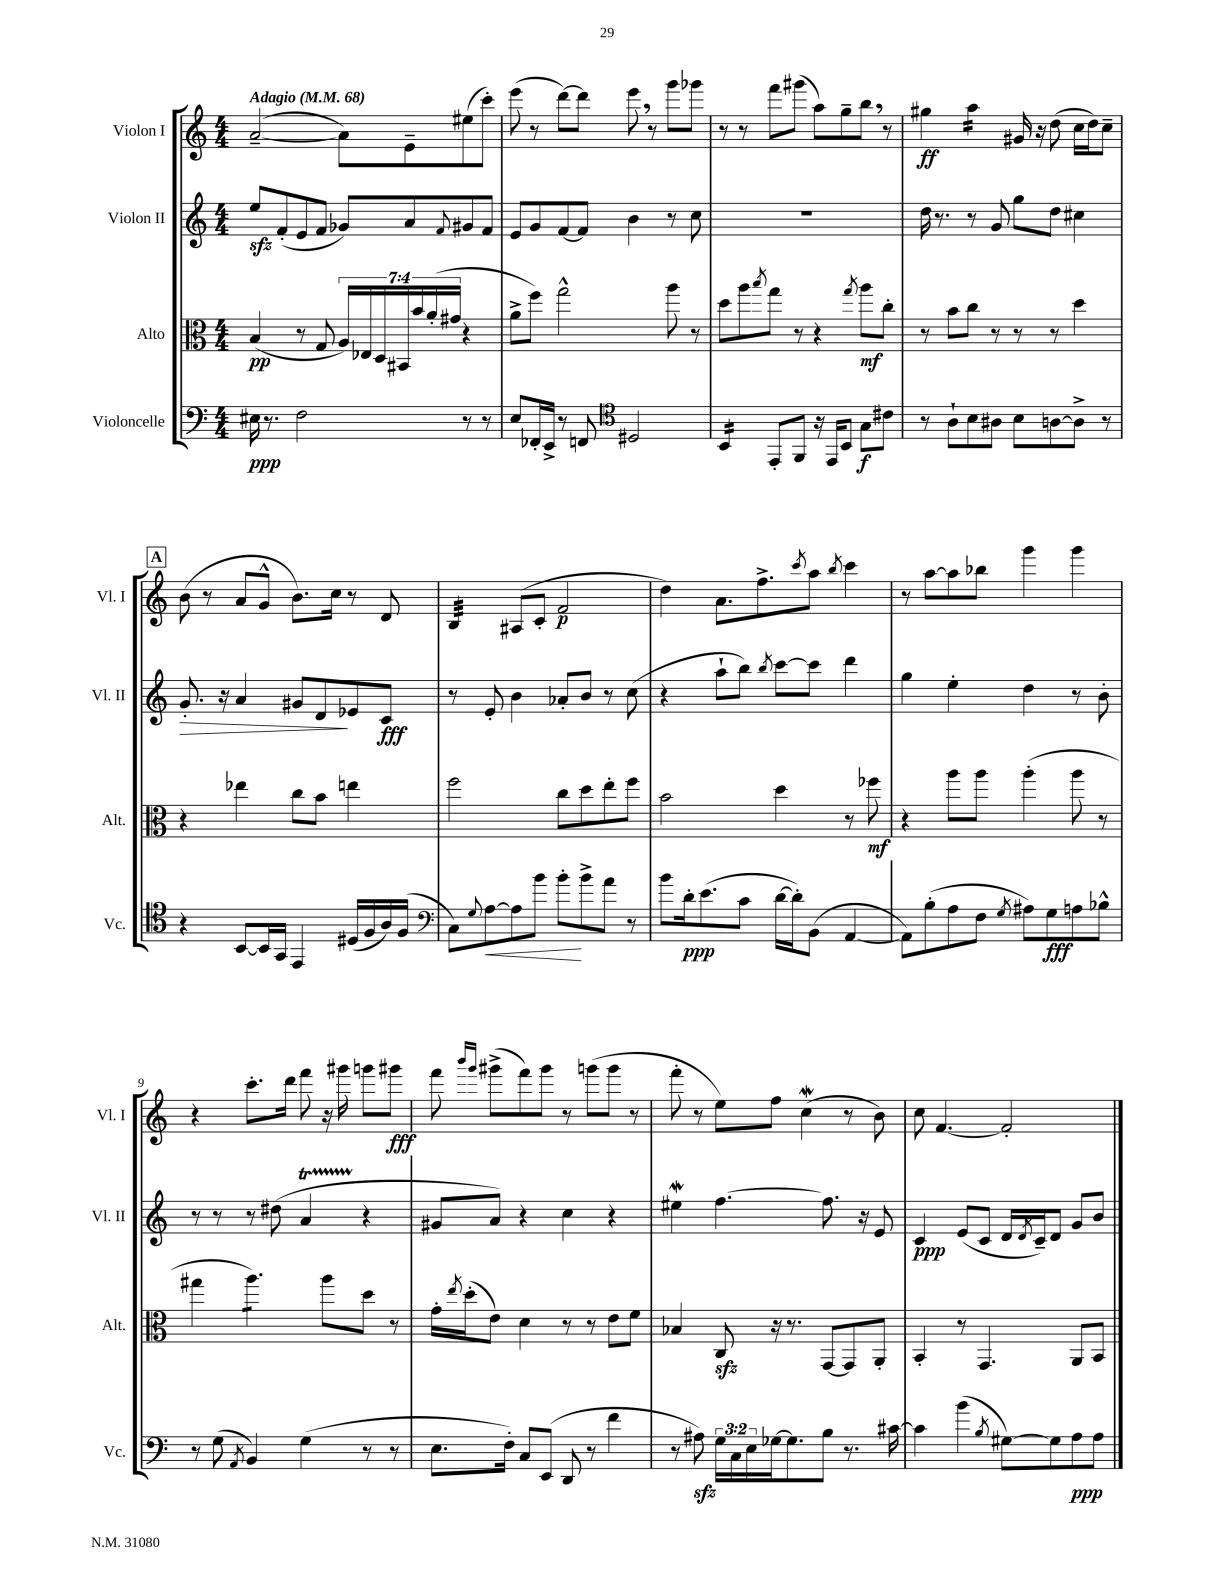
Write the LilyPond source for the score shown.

<<
\new StaffGroup <<
\new Staff = "s0" \with { instrumentName = "Violon I" shortInstrumentName = "Vl. I" } {
    \clef treble \key c \major \numericTimeSignature \time 4/4 \tempo "Adagio" 4 = 68
    a'2~--( a'8) e'8-- eis''8( c'''8-.) |
    e'''8( r8 d'''8~) d'''8 e'''8 \breathe r8 g'''8 ges'''8 |
    r8 r8 f'''8 gis'''8( a''8) g''8-- b''8 \breathe r8 |
    gis''4\ff a''4:16 gis'16 r16 d''8( c''16 d''16) c''8-- |
    \mark \markup { \box "A" } b'8( r8 a'8 g'8-^ b'8.) c''16 r8 d'8 |
    b4:32 ais8( c'8-. f'2\p |
    d''4) a'8. f''8.-> \acciaccatura { c'''8 } a''8 \acciaccatura { b''8 } c'''4 |
    r8 a''8~ a''8 bes''8 g'''4 g'''4 |
    r4 c'''8.-. d'''16 f'''8 r16 gis'''16 g'''8 gis'''8\fff |
    f'''8 \grace { b'''16 g'''16 } gis'''8->( f'''8) gis'''8 r8 g'''8( g'''8 r8 |
    f'''8-. r8 e''8) f''8 c''4\mordent( r8 b'8) |
    c''8 f'4.~ f'2-. \bar "|." |
}
\new Staff = "s1" \with { instrumentName = "Violon II" shortInstrumentName = "Vl. II" } {
    \clef treble \key c \major \numericTimeSignature \time 4/4
    e''8\sfz f'8-.( e'8 f'8 ges'8) a'8 \appoggiatura { f'8 } gis'8 f'8 |
    e'8 g'8 f'8~ f'8 b'4 r8 c''8 |
    R1 |
    d''16 r8. r8 g'8 g''8 d''8 cis''4 |
    \mark \markup { \box "A" } g'8.-.\> r16 a'4 gis'8 d'8\! ees'8 c'8\fff |
    r8 e'8-. b'4 aes'8-. b'8 r8 c''8( |
    r4 a''8-! b''8) \acciaccatura { b''8 } c'''8~ c'''8 d'''4 |
    g''4 e''4-. d''4 r8 b'8-. |
    r8 r8 r8 dis''8( a'4\startTrillSpan r4\stopTrillSpan |
    gis'8 a'8) r4 c''4 r4 |
    eis''4\mordent f''4.~ f''8. r16 e'8 |
    c'4\ppp e'8( c'8 d'16 \acciaccatura { d'8 } c'16--) d'8 g'8 b'8 \bar "|." |
}
\new Staff = "s2" \with { instrumentName = "Alto" shortInstrumentName = "Alt." } {
    \clef alto \key c \major \numericTimeSignature \time 4/4 \override Staff.TupletNumber.text = #tuplet-number::calc-fraction-text
    b4\pp( r8 g8 \tuplet 7/4 { a16) ees16 d16 bis,16 b'16 a'16-.( gis'16 } r4 |
    a'8-> f''8) g''2-^ a''8 r8 |
    d''8 a''8 \acciaccatura { b''8 } g''8 r8 r4 \acciaccatura { g''8 } a''8\mf c''8-. |
    r8 b'8 c''8 r8 r8 r8 d''4 |
    \mark \markup { \box "A" } r4 ees''4 c''8 b'8 e''4 |
    f''2 c''8 d''8 e''8-. f''8 |
    b'2 d''4 r8 fes''8\mf |
    r4 a''8 a''8 a''4-.( a''8 r8 |
    gis''4 a''4.:8) a''8 d''8 r8 |
    g'16-. \acciaccatura { e''8 } d''16-.( e'8) d'4 r8 r8 e'8 f'8 |
    bes4 c8\sfz r16 r8. g,8~ g,8 a,8-. |
    b,4-. r8 g,4. a,8 b,8 \bar "|." |
}
\new Staff = "s3" \with { instrumentName = "Violoncelle" shortInstrumentName = "Vc." } {
    \clef bass \key c \major \numericTimeSignature \time 4/4 \override Staff.TupletNumber.text = #tuplet-number::calc-fraction-text
    eis16\ppp r8. f2 r8 r8 |
    e8 fes,16-. e,16-> r8 f,8 \clef tenor dis2 |
    b,4:16 e,8-. f,8 r16 e,16 b,8 g8\f cis'8 |
    r8 a8-! b8 ais8 b8 a8~ a8-> r8 |
    \mark \markup { \box "A" } r4 b,8~ b,16 g,16 e,4 dis16( f16 a16) f16( |
    \clef bass c8) \appoggiatura { g8 } a8~\< a8 b'8 b'8-.\! b'8-> a'8 r8 |
    b'8 d'16-.\ppp e'8.( c'8 d'16~ d'16-.) b,8( a,4~ |
    a,8) b8-.( a8 f8 \acciaccatura { g8 } ais8) g8\fff a8 bes8-^ |
    r8 g8( \acciaccatura { a,8 } b,4) g4( r8 r8 |
    e8. f16-.) c8 e,8( d,8 r8 f'4 |
    r8 ais8\sfz) \tuplet 3/2 { g16 c16 e16 } ges16~ ges8. b8 r8. cis'16~ |
    cis'4 b'4( \acciaccatura { b8 } gis8~) gis8 a8\ppp a8 \bar "|." |
}
>>
>>
